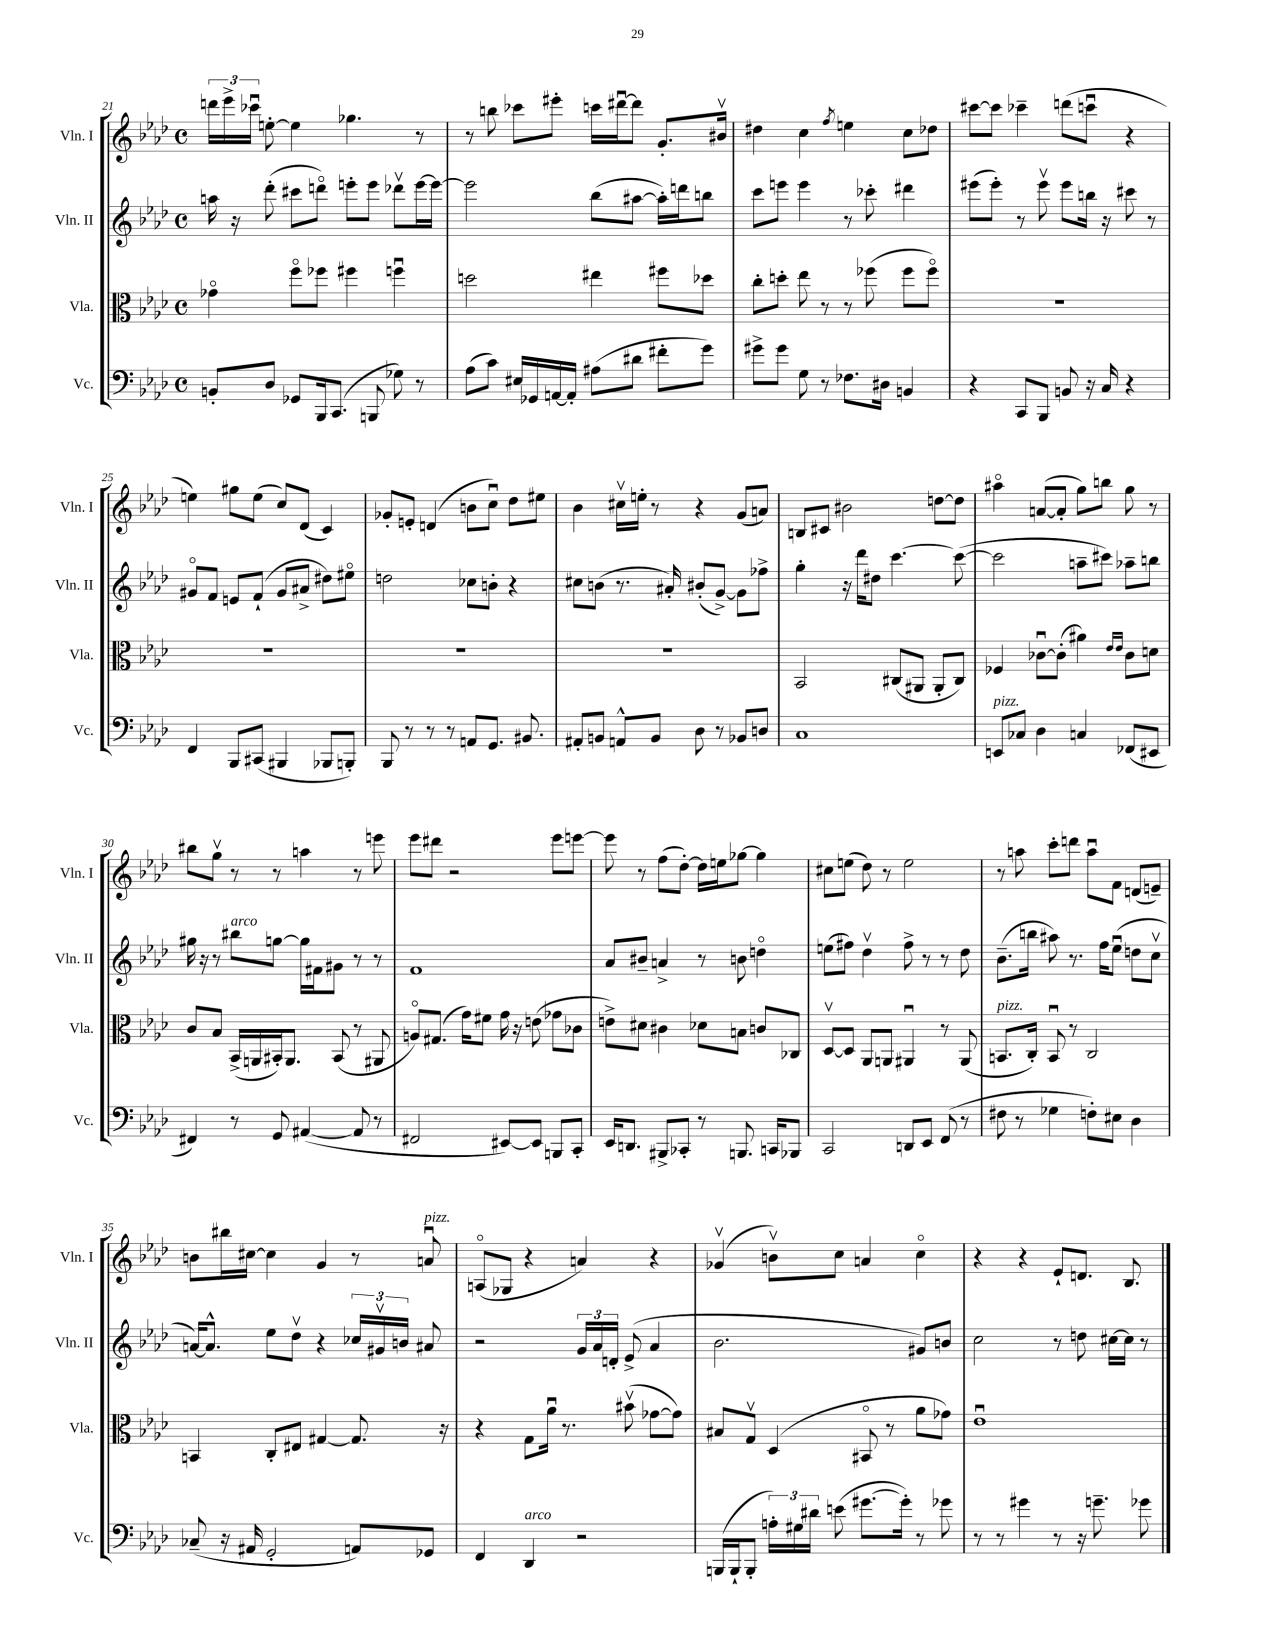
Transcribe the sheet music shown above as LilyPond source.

<<
\new StaffGroup <<
\new Staff = "s0" \with { instrumentName = "Vln. I" shortInstrumentName = "Vln. I" } {
    \clef treble \key aes \major \defaultTimeSignature \time 4/4
    \autoBeamOff \tuplet 3/2 { d'''16[ ees'''16-> ces'''16]\downbow } e''8~-. e''4 ges''4. r8 |
    r8 b''8 ces'''8[ eis'''8]-. c'''16[ dis'''16~\downbow dis'''8] g'8.[-. bis'16]\upbow |
    dis''4 c''4 \acciaccatura { f''8 } e''4 c''8[ des''8] |
    cis'''8[~ cis'''8] ces'''4-- d'''8[( c'''8]\downbow r4 |
    e''4) gis''8[ e''8]( c''8[) des'8]( c'4) |
    ges'8[-. e'8]-. d'4( b'8[ c''8]\downbow) des''8[ eis''8] |
    bes'4 cis''16[\upbow e''16]-. r8 r4 g'8[( a'8]) |
    b8[ cis'8] bis'2 d''8[~ d''8] |
    ais''4\flageolet a'8[~( a'8]-. g''8[) b''8] g''8 r8 |
    bis''8[ g''8]\upbow r8 r8 a''4 r8 e'''8 |
    ees'''8[ dis'''8] r2 ees'''8[ e'''8]~ |
    e'''8 r8 f''8[( des''8]~-.) des''16[ e''16 ges''8]~ ges''4 |
    cis''8[ e''8]( des''8) r8 e''2 |
    r8 a''8 c'''8[-. d'''8] a''8[\downbow f'8] d'8[( e'8]--) |
    b'8[ bis''16 cis''16]~ cis''4 g'4 r8 a'8\downbow^\markup { \italic "pizz." } |
    a8[\flageolet( ges8] r4 a'4) r4 |
    ges'4\upbow( b'8[\upbow) c''8] a'4 c''4\flageolet |
    r4 r4 ees'8[-! d'8.] bes8. \bar "|." |
}
\new Staff = "s1" \with { instrumentName = "Vln. II" shortInstrumentName = "Vln. II" } {
    \clef treble \key aes \major \defaultTimeSignature \time 4/4
    \autoBeamOff a''16 r16 des'''8-.( cis'''8[ d'''8]\flageolet) e'''8[-. e'''8] des'''8[\upbow e'''16~ e'''16]~ |
    e'''2 bes''8[( ais''8]~ ais''16[-.) d'''16 b''8] |
    c'''8[ e'''8] e'''4 r8 ces'''8-. dis'''4 |
    eis'''8[( eis'''8]-.) r8 eis'''8\upbow eis'''8[ b''16] r16 cis'''8 r8 |
    gis'8[\flageolet f'8] e'8[ f'8]-!( gis'8[ ais'8]-> dis''8[) eis''8]\flageolet |
    d''2 ces''8[ b'8]-. r4 |
    cis''8[ b'8]( r8. ais'16-.) bis'8[-.( g'8]~->) g'8[ fes''8]-> |
    g''4-. r16 des'''16[ dis''8] c'''4.~ c'''8~( |
    c'''2 a''8[-- cis'''8]) aes''8[-- b''8] |
    gis''16 r16 r8 bis''8[^\markup { \italic "arco" } g''8]~ g''16[ fis'16 gis'8] r8 r8 |
    f'1 |
    aes'8[ bis'8]-- a'4-> r8 b'8 d''4\flageolet |
    e''8[( fis''8]) des''4\upbow fis''8-> r8 r8 des''8 |
    bes'8.[--( b''16] ais''8) r8. f''16[ ees''8]\downbow( d''8[ c''8]\upbow |
    a'16[~) a'8.]-^ ees''8[ des''8]\upbow r4 \tuplet 3/2 { ces''16[ gis'16\upbow b'16] } ais'8 |
    r2 \tuplet 3/2 { g'16[ aes'16 d'16]-. } ees'8->( aes'4 |
    bes'2. gis'8[) b'8] |
    c''2 r8 d''8 cis''16[~ cis''16] r8 \bar "|." |
}
\new Staff = "s2" \with { instrumentName = "Vla." shortInstrumentName = "Vla." } {
    \clef alto \key aes \major \defaultTimeSignature \time 4/4
    \autoBeamOff ges'4\flageolet f''8[\flageolet fes''8] fis''4 f''4\downbow |
    d''2 eis''4 fis''8[ des''8] |
    c''8[-. d''8]-. ees''8 r8 r8 fes''8( fes''8[ fes''8]\flageolet) |
    R1 |
    R1 |
    R1 |
    R1 |
    bes,2 cis8[( ais,8] ais,8[-. cis8]) |
    fes4 ces'8[~\downbow ces'8]-.( ais'4) \grace { ees'16[ ees'16] } ces'8[ d'8] |
    c'8[ bes8] bes,16[->( a,16 bis,16-.) a,8.] bis,8( r8 ais,8 |
    a8[\flageolet) gis8.]( g'16[) fis'8] g'16 r16 e'8( ges'8[ ces'8] |
    e'8[->) dis'8] cis'4 des'8[ b8] c'8[ ces8] |
    des8[~\upbow des8] aes,8[ a,8] ais,4\downbow r8 ais,8( |
    b,8.[^\markup { \italic "pizz." } c16]-.) b,8\downbow r8 c2 |
    b,4 c8[-. eis8] gis4~ gis8. r16 |
    r4 g8[ aes'16]\downbow r8. bis'8\upbow( ges'8[~ ges'8]) |
    bis8[ g8]\upbow des4( bis,8\flageolet r8 aes'8[ ges'8]) |
    ees'1\downbow \bar "|." |
}
\new Staff = "s3" \with { instrumentName = "Vc." shortInstrumentName = "Vc." } {
    \clef bass \key aes \major \defaultTimeSignature \time 4/4
    \autoBeamOff b,8[-. des8] ges,8[ bes,,16 c,8.]( b,,8 ges8) r8 |
    aes8[( c'8]) eis16[ ges,16 a,16~ a,16]-. ais8[( dis'8] fis'8[-. g'8]) |
    gis'8[-> gis'8] g8 r8 fes8.[ dis16] b,4 |
    r4 c,8[ bes,,8] b,8 r16 c16 r4 |
    f,4 bes,,8[ cis,8]( bis,,4 bes,,8[ b,,8]-.) |
    bes,,8 r8 r8 r8 a,8[ g,8.] bis,8. |
    ais,8[-. b,8] a,8[-^ b,8] des8 r8 bes,8[ d8] |
    c1 |
    e,8[^\markup { \italic "pizz." } ces8] des4 c4 fes,8[( eis,8] |
    fis,4) r8 g,8 ais,4~( ais,8 r8 |
    fis,2 eis,8[~) eis,8] b,,8[ c,8]-. |
    ees,16[ d,8.] bis,,8[-> ces,8]-. r8 b,,8. c,16[ bes,,8] |
    c,2 d,8[ ees,8] f,8( r8 |
    fis8 r8 ges4 f8[-.) eis8] des4 |
    ces8--( r16 ais,16 g,2-. a,8[) ges,8] |
    f,4 des,4^\markup { \italic "arco" } r2 |
    b,,16[( b,,16-! b,,8]-. \tuplet 3/2 { a16[-.) gis16 dis'16] } e'8( gis'8.[~ gis'16]-.) r8 ges'8 |
    r8 r8 gis'4 r8 r16 g'8.-- ges'8 \bar "|." |
}
>>
>>
\layout { \context { \Score currentBarNumber = #21 } }
